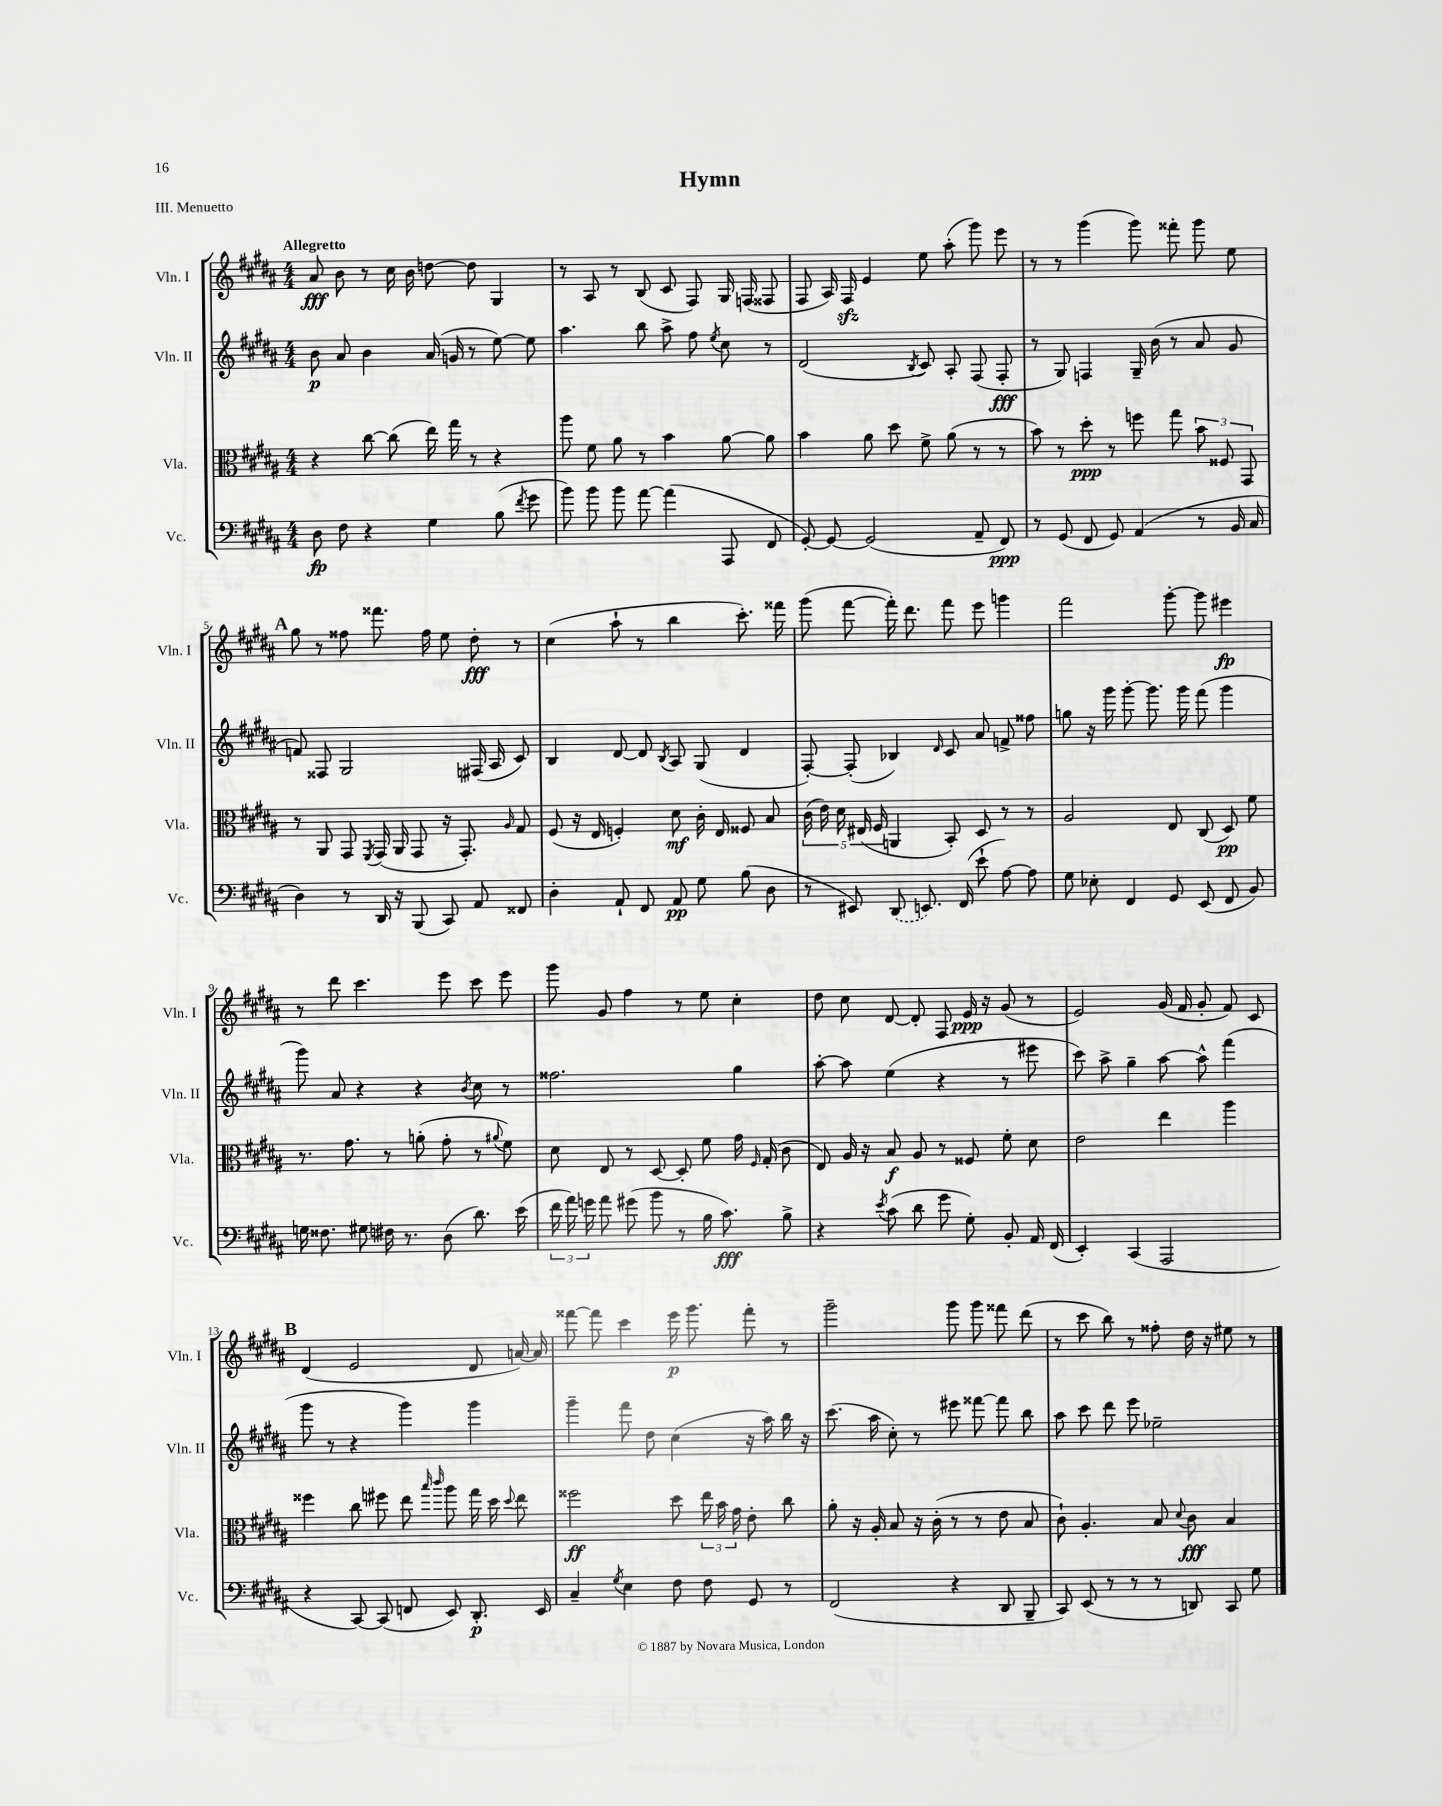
\header { title = "Hymn" piece = "III. Menuetto" }
<<
\new StaffGroup <<
\new Staff = "s0" \with { instrumentName = "Vln. I" shortInstrumentName = "Vln. I" } {
    \clef treble \key b \major \numericTimeSignature \time 4/4 \tempo "Allegretto"
    \autoBeamOff ais'8\fff b'8 r8 cis''16 b'16 d''8~ d''8 gis4 |
    r8 ais8 r8 b8( cis'8 fis8) gis16 f16( fisis8 |
    fis8 ais16) fis16\sfz e'4 e''8 ais''8-.( gis'''8) e'''8 |
    r8 r8 gis'''4( gis'''8) fisis'''8-. gis'''8 e''8 |
    \mark \markup { \bold "A" } gis''8 r8 fisis''8 fisis'''8. fisis''16 e''8 dis''8-.\fff r8 |
    cis''4( ais''8-! r8 b''4 cis'''8.-.) fisis'''16 |
    gis'''8( fis'''8~ fis'''16-.) dis'''8. fis'''8 e'''8 g'''4 |
    fis'''2 gis'''8~-. gis'''8 eis'''4\fp |
    r8 dis'''8 cis'''4. e'''8 cis'''8 e'''8 |
    gis'''8 gis'8 fis''4 r8 e''8 cis''4-. |
    dis''8 cis''8 dis'8~ dis'8-. fis8 e'16\ppp r16 gis'8( r8 |
    e'2) gis'16( fis'16 gis'8-. fis'8) cis'8 |
    \mark \markup { \bold "B" } dis'4( e'2 dis'8 a'16~) a'16 |
    fisis'''8~ fisis'''8 cis'''4 e'''16\p gis'''8. fisis'''8-. r8 |
    gis'''2-- gis'''8 gis'''8 fisis'''8 dis'''8( |
    r8 cis'''8 b''8) r8 fisis''8-. dis''16 r16 eis''8 r8 \bar "|." |
}
\new Staff = "s1" \with { instrumentName = "Vln. II" shortInstrumentName = "Vln. II" } {
    \clef treble \key b \major \numericTimeSignature \time 4/4
    \autoBeamOff b'8\p ais'8 b'4 ais'16( g'16 r8 e''8~) e''8 |
    ais''4. b''8 ais''8-> fis''8 \acciaccatura { e''8 } cis''8 r8 |
    dis'2( \acciaccatura { b8 } cis'8) ais8-. fis8( fis8-.\fff |
    r8 gis8) f4 gis16-- b'16( r8 ais'8 gis'8 |
    \mark \markup { \bold "A" } f'8) fisis8 gis2 fis16( ais16 cis'8) |
    b4 dis'8~ dis'8 \acciaccatura { b8 } ais8 gis8( dis'4 |
    fis8~-.) fis8-.( bes4) \grace { dis'16 } cis'8 ais'8 f'8-> fisis''8 |
    g''8 r16 gis'''16 gis'''8~-. gis'''8. gis'''16 fis'''8( gis'''4 |
    gis'''8) ais'8 r4 r4 \acciaccatura { b'8 } cis''8 r8 |
    fisis''2. gis''4 |
    ais''8~-. ais''8 e''4( r4 r8 eis'''8 |
    cis'''8) ais''8-> gis''4-- ais''8~ ais''8-^ fis'''4( |
    \mark \markup { \bold "B" } gis'''8 r8 r4 gis'''4) gis'''4 |
    gis'''4-- fis'''8 dis''8 cis''4( r16 ais''16) b''16 r16 |
    cis'''8.( ais''16 cis''8-.) r8 eis'''8 fisis'''8~ fisis'''8 b''8 |
    ais''8 cis'''8 dis'''8 e'''8 ees''2-- \bar "|." |
}
\new Staff = "s2" \with { instrumentName = "Vla." shortInstrumentName = "Vla." } {
    \clef alto \key b \major \numericTimeSignature \time 4/4
    \autoBeamOff r4 cis''8~ cis''8( e''16) gis''16 r8 r4 |
    ais''8 fis'8 ais'8 r8 b'4 ais'8~ ais'8 |
    b'4 ais'8 dis''8 fis'8-> ais'8( r8 r8 |
    b'8) r8 dis''8-.\ppp r8 f''8 gis''8 \tuplet 3/2 { b'8 fisis8 gis,8 } |
    \mark \markup { \bold "A" } r8 ais,8 gis,8 \acciaccatura { fis,8 } gis,16( ais,16 gis,8 r16 gis,8.-.) \grace { ais16 } gis8 |
    fis8( r16 e16 f4-.) dis'8\mf cis'16-. e16 fisis8 b8 |
    \tuplet 5/4 { cis'16( e'16) dis'16 eis16( fis16 } a,4 b,8-.) dis8 r8 r8 |
    ais2 e8 cis8( dis8\pp) fis'8 |
    r8. gis'8. r8 a'8-.( gis'8-. r8 \appoggiatura { ais'8 } fis'8) |
    dis'8 e8 r8 dis8~ dis8-. fis'8 gis'16 \grace { fis16 } gis16-.( cis'8 |
    e8) ais16 r16 b8\f ais8 r8 fisis8 fis'8-. dis'8 |
    e'2 e''4 ais''4 |
    \mark \markup { \bold "B" } fisis''4 cis''8 fis''8 e''8 \grace { b''16 cis'''16 } ais''8 gis''16 dis''16 \appoggiatura { dis''8 } e''8 |
    fisis''2\ff dis''8 \tuplet 3/2 { e''16 b'16 gis'16 } e'8-. cis''8 |
    ais'8-. r16 ais16-. b8 r16 cis'16-.( r8 r8 e'8 b8 |
    cis'8-!) ais4.-. b8 \appoggiatura { dis'8 } cis'8\fff b4 \bar "|." |
}
\new Staff = "s3" \with { instrumentName = "Vc." shortInstrumentName = "Vc." } {
    \clef bass \key b \major \numericTimeSignature \time 4/4
    \autoBeamOff dis8\fp fis8 r4 gis4 b8( \acciaccatura { fis'8 } gis'8 |
    b'8) b'8 b'8 ais'8~ ais'4( ais,,8 fis,8 |
    gis,8~-.) gis,8~ gis,2( ais,8-- fis,8\ppp) |
    r8 gis,8( fis,8 gis,8) ais,4( r8 b,16 cis16 |
    \mark \markup { \bold "A" } dis4) r8 dis,16 r16 b,,8( cis,8) ais,8 fisis,8 |
    dis4-. ais,8-! fis,8 ais,8\pp gis8 b8( dis8 |
    r8 eis,8) \once \slurDashed dis,8( e,8.) fis,16( e'8-! ais8~) ais8 |
    gis8 ees8-. fis,4 gis,8 e,8( fis,8 b,8) |
    g16 fisis8. gis8 fis16 r8. dis8( dis'8.) e'16( |
    \tuplet 3/2 { fis'16 ais'16) g'16 } ais'8 gis'8( b'8 r8 b16 cis'8.\fff) b8-> |
    r4 \acciaccatura { e'8 } cis'8( dis'8 gis'8 gis8-.) b,8-. ais,16 fis,16( |
    e,4-.) cis,4( ais,,2 |
    \mark \markup { \bold "B" } r4 cis,8~) cis,8( f,8 e,8) dis,8.-.\p e,16 |
    cis4-- \acciaccatura { gis8 } e4 fis8 fis8 gis,8 r8 |
    fis,2( r4 dis,8 b,,8-- |
    cis,8) e,8( r8 r8 r8 d,8) cis,8 gis8 \bar "|." |
}
>>
>>
